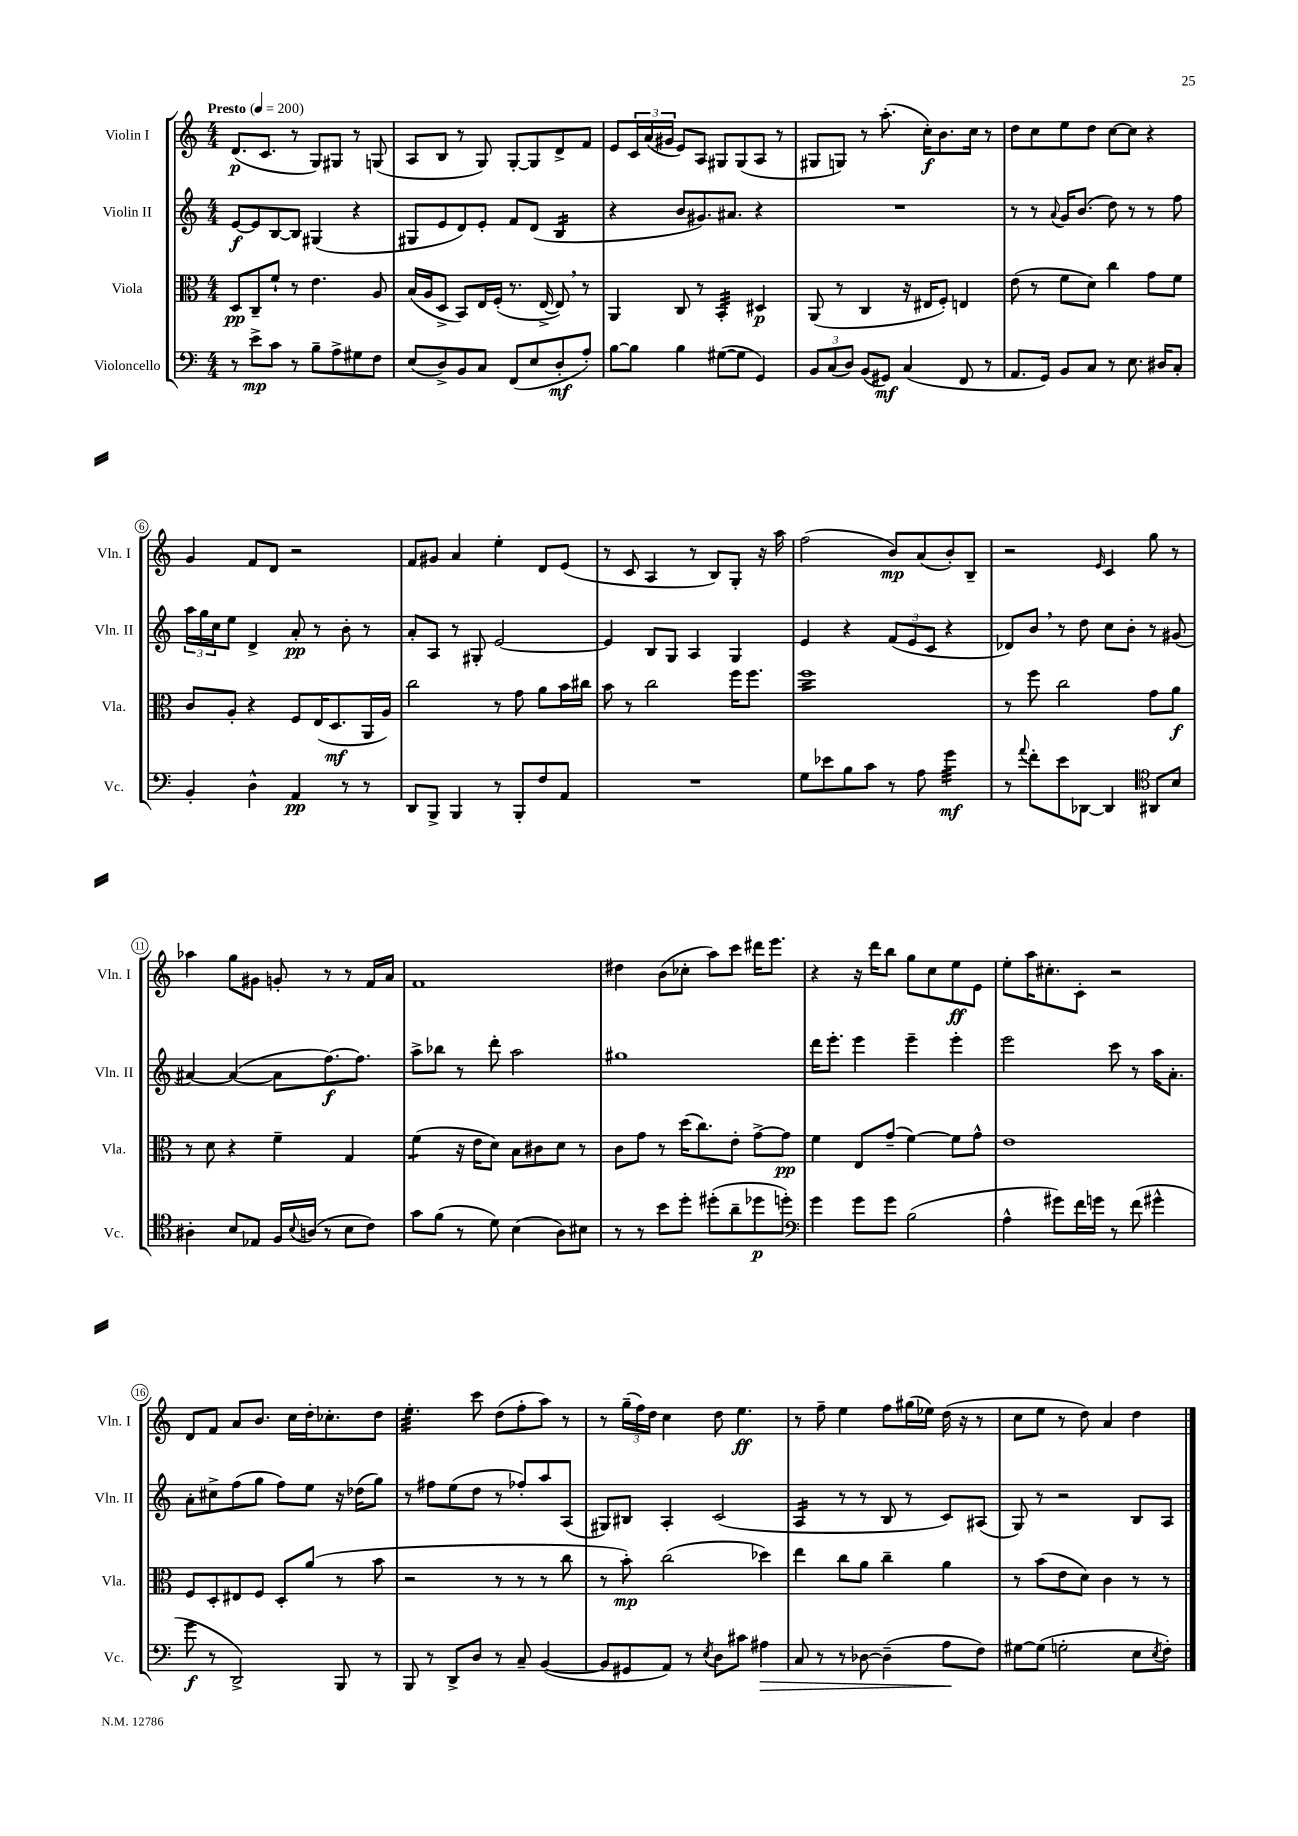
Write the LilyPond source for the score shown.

<<
\new StaffGroup <<
\new Staff = "s0" \with { instrumentName = "Violin I" shortInstrumentName = "Vln. I" } {
    \clef treble \key c \major \numericTimeSignature \time 4/4 \tempo "Presto" 4 = 200
    d'8.\p( c'8. r8 g8) gis8 r8 g8( |
    a8 b8 r8 g8) g8~-. g8 d'8-> f'8 |
    e'8 \tuplet 3/2 { c'16 a'16( gis'16 } e'8) a8 gis8 gis8( a8 r8 |
    gis8 g8) r8 a''8.-.( c''16-.\f) b'8. c''16 r8 |
    d''8 c''8 e''8 d''8 c''8~ c''8 r4 |
    g'4 f'8 d'8 r2 |
    f'8 gis'8 a'4 e''4-. d'8 e'8( |
    r8 c'8 a4 r8 b8) g8-. r16 a''16 |
    f''2( b'8\mp) a'8( b'8-.) b8-- |
    r2 \grace { e'16 } c'4 g''8 r8 |
    aes''4 g''8 gis'8 g'8-. r8 r8 f'16 a'16 |
    f'1 |
    dis''4 b'8( ces''8-. a''8) c'''8 dis'''16 e'''8. |
    r4 r16 d'''16 b''8 g''8 c''8 e''8\ff e'8 |
    e''8-. a''16 cis''8.-. c'8-. r2 |
    d'8 f'8 a'8 b'8. c''16 d''16-. ces''8.-. d''8 |
    e''4.:32-. c'''8 d''8( f''8-. a''8) r8 |
    r8 \tuplet 3/2 { g''16--( f''16) d''16 } c''4 d''8 e''4.\ff |
    r8 f''8-- e''4 f''8 gis''16( ees''16) d''16( r16 r8 |
    c''8 e''8 r8 d''8) a'4 d''4 \bar "|." |
}
\new Staff = "s1" \with { instrumentName = "Violin II" shortInstrumentName = "Vln. II" } {
    \clef treble \key c \major \numericTimeSignature \time 4/4
    e'8~\f e'8 b8~ b8 gis4( r4 |
    gis8 e'8 d'8) e'8-. f'8 d'8( b4:16 |
    r4 b'8 gis'8.) ais'8. r4 |
    R1 |
    r8 r8 \appoggiatura { a'8 } g'16 b'8.( d''8) r8 r8 f''8 |
    \tuplet 3/2 { a''16 g''16 c''16 } e''8 d'4-> a'8-.\pp r8 b'8-. r8 |
    a'8-. a8 r8 gis8-. e'2~ |
    e'4 b8 g8 a4 g4 |
    e'4 r4 \tuplet 3/2 { f'8( e'8 c'8 } r4 |
    des'8) b'8 \breathe r8 d''8 c''8 b'8-. r8 gis'8( |
    ais'4~) ais'4~( ais'8 f''8.~\f) f''8. |
    a''8-> bes''8 r8 d'''8-. a''2 |
    gis''1 |
    d'''16 e'''8.-. e'''4 e'''4-- e'''4-. |
    e'''2 c'''8 r8 a''16 a'8.-. |
    a'8-. cis''8-> f''8( g''8 f''8) e''8 r16 des''16( g''8) |
    r8 fis''8 e''8( d''8 r8 fes''8-.) a''8 a8( |
    gis8) bis8 a4-. c'2( |
    a4:16 r8 r8 b8 r8 c'8) ais8( |
    g8) r8 r2 b8 a8 \bar "|." |
}
\new Staff = "s2" \with { instrumentName = "Viola" shortInstrumentName = "Vla." } {
    \clef alto \key c \major \numericTimeSignature \time 4/4
    d8\pp c8-- f'8-! r8 e'4. a8 |
    b16( a16 d8-> b,8) e16 f16-.( r8. e16~-> e8) \breathe r8 |
    a,4 c8 r8 b,4:32-. dis4\p |
    a,8( r8 c4 r16 eis16 f8-.) e4 |
    e'8( r8 f'8 d'8) c''4 g'8 f'8 |
    c'8 a8-. r4 f8 e16( d8.\mf a,16 a16) |
    c''2 r8 g'8 a'8 b'16 cis''16 |
    b'8 r8 c''2 f''16 f''8. |
    f''1:16 |
    r8 f''8 c''2 g'8 a'8\f |
    r8 d'8 r4 f'4-- g4 |
    f'4:8( r16 e'16 d'8) b8 cis'8 d'8 r8 |
    c'8 g'8 r8 d''16( c''8.) e'8-. g'8~-> g'8\pp |
    f'4 e8 g'8--( f'4~) f'8 g'8-^ |
    e'1 |
    f8 d8-. eis8 f8 d8-. a'8( r8 b'8 |
    r2 r8 r8 r8 c''8 |
    r8 b'8-.\mp) c''2( des''4) |
    e''4 c''8 a'8 c''4-- a'4 |
    r8 b'8( e'8 d'8) c'4 r8 r8 \bar "|." |
}
\new Staff = "s3" \with { instrumentName = "Violoncello" shortInstrumentName = "Vc." } {
    \clef bass \key c \major \numericTimeSignature \time 4/4
    r8 e'8->\mp c'8 r8 b8-- a8-> gis8 f8 |
    e8( d8->) b,8 c8 f,8( e8 d8-.\mf a8-.) |
    b8~ b8 b4 gis8~( gis8 g,4) |
    \tuplet 3/2 { b,8 c8( d8) } b,8( gis,8\mf) c4( f,8 r8 |
    a,8. g,16) b,8 c8 r8 e8. dis16 c8-. |
    b,4-. d4-^ a,4\pp r8 r8 |
    d,8 b,,8-> b,,4 r8 b,,8-. f8 a,8 |
    R1 |
    g8 ees'8 b8 c'8 r8 a8 g'4:32\mf |
    r8 \appoggiatura { a'8 } f'8-. e'8 des,8~ des,4 \clef tenor ais,8 b8 |
    ais4-. b8 ees8 f16 \appoggiatura { b8 } a16( r8 b8 c'8) |
    g'8 f'8( r8 d'8) b4( a8) bis8 |
    r8 r8 b'8 d''8-. dis''8-.( a'8-- des''8\p d''8-.) |
    \clef bass g'4 g'8 g'8 b2( |
    a4-^ gis'8) f'16 g'16 r8 f'8( gis'4-^ |
    g'8\f r8 d,2->) b,,8 r8 |
    b,,8 r8 d,8-> d8 r8 c8-- b,4~( |
    b,8 gis,8 a,8) r8 \acciaccatura { e8 } d8 cis'8 ais4\> |
    c8 r8 r8 des8~ des4--( a8\! f8) |
    gis8~ gis8( g2-. e8 \acciaccatura { e8 } f8-.) \bar "|." |
}
>>
>>
\layout { \context { \Score \override BarNumber.stencil = #(make-stencil-circler 0.1 0.3 ly:text-interface::print) } }
